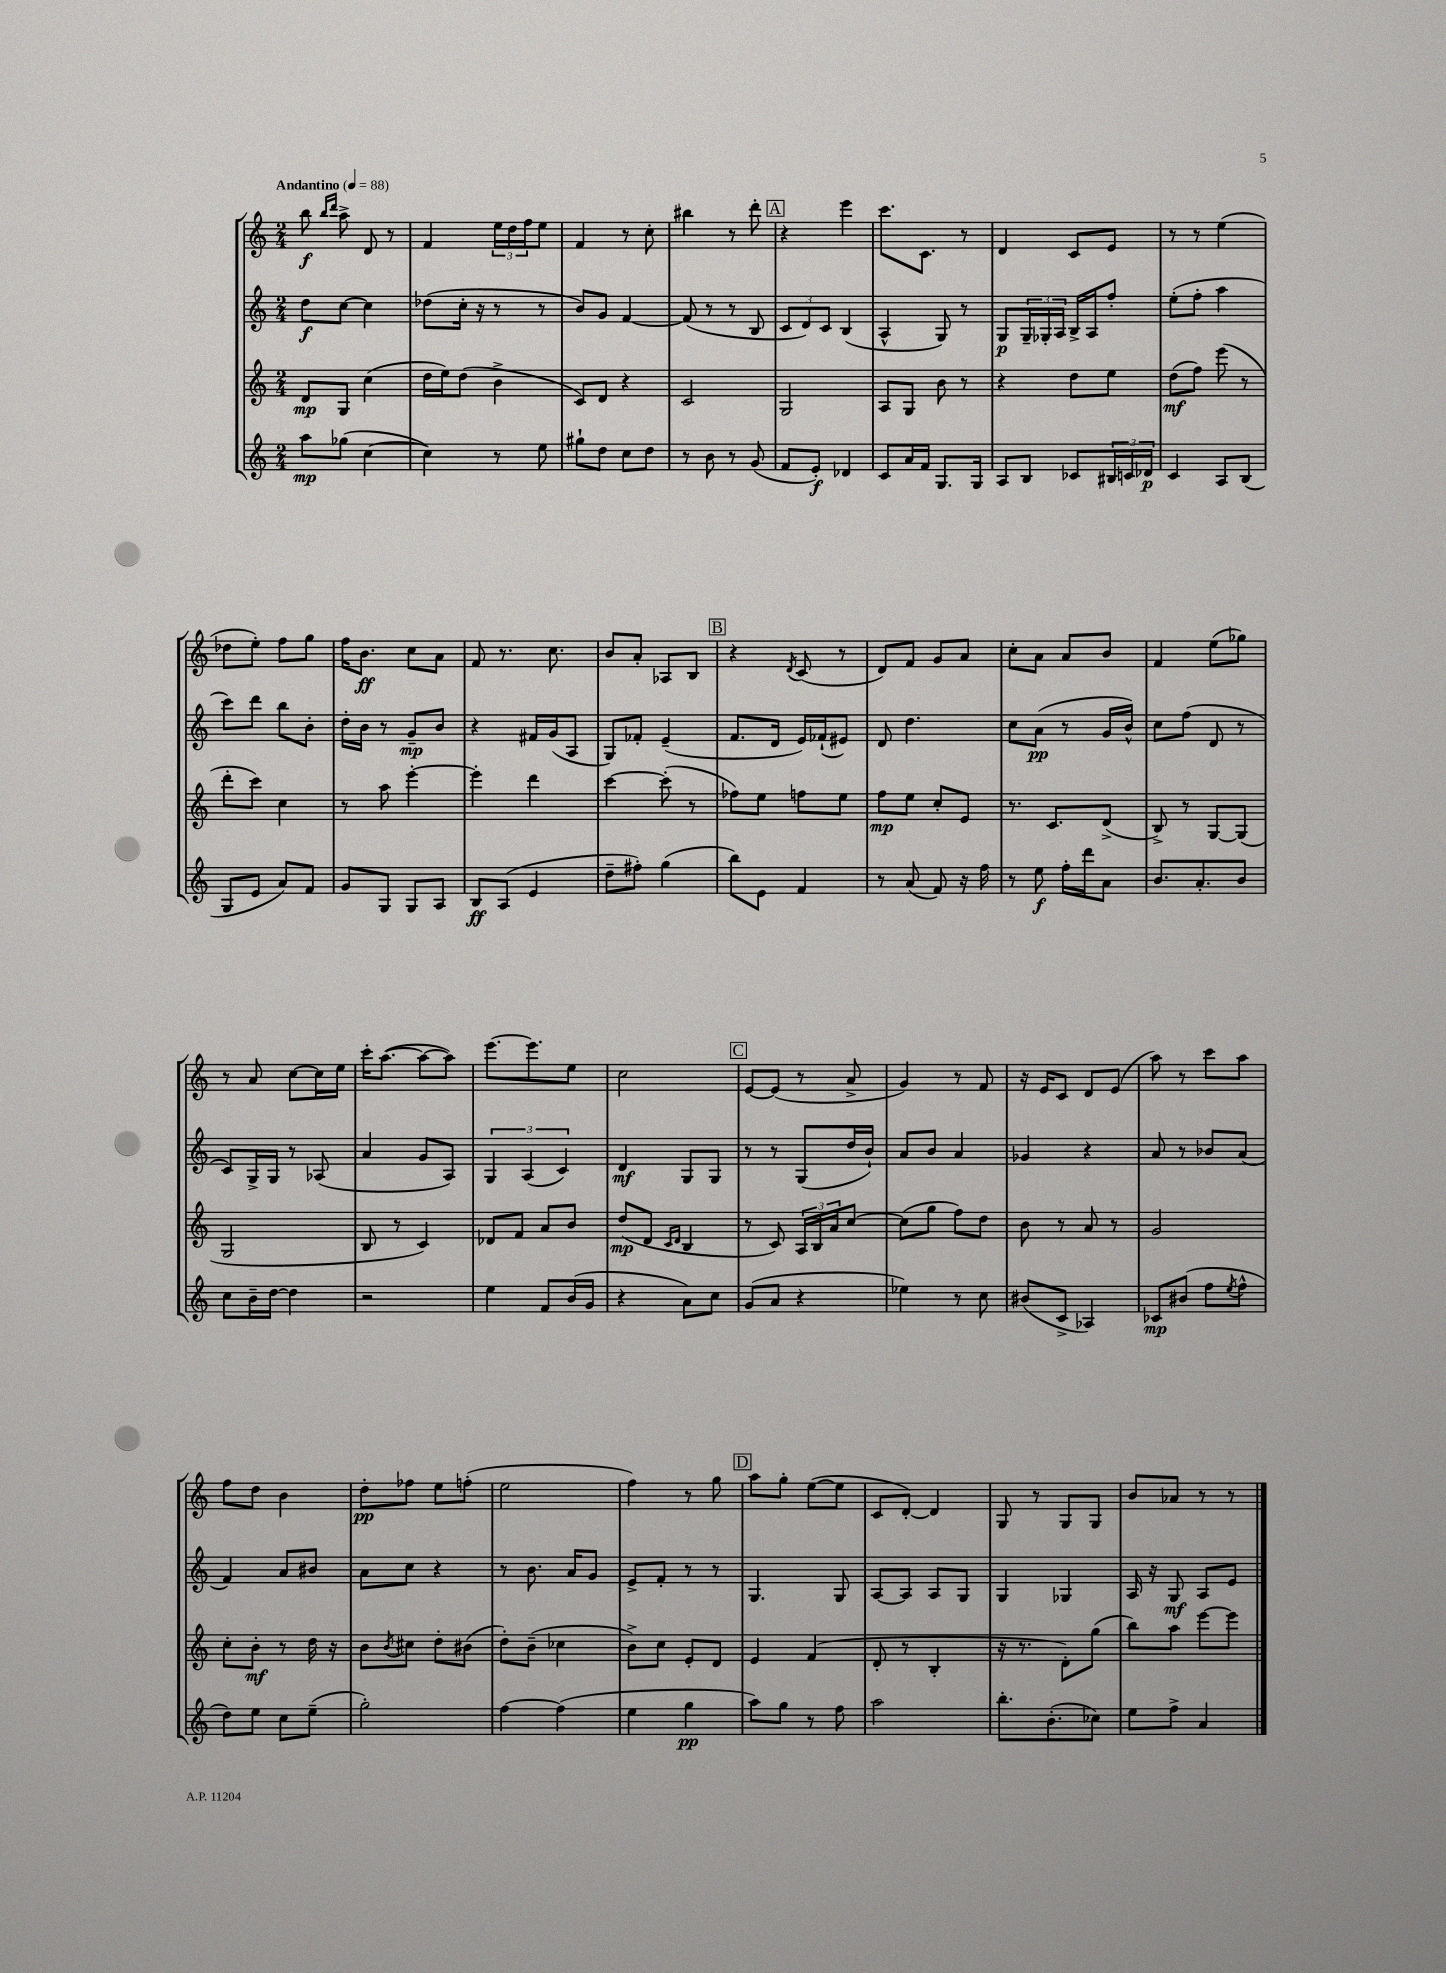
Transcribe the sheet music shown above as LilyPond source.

<<
\new StaffGroup <<
\new Staff = "s0" {
    \clef treble \key c \major \numericTimeSignature \time 2/4 \tempo "Andantino" 4 = 88
    b''8\f \grace { b''16 d'''16 } a''8-> d'8 r8 |
    f'4 \tuplet 3/2 { e''16 d''16 f''16 } e''8 |
    f'4 r8 c''8-. |
    bis''4 r8 d'''8-. |
    \mark \markup { \box "A" } r4 e'''4 |
    c'''8. c'8. r8 |
    d'4 c'8 e'8 |
    r8 r8 e''4( |
    des''8 e''8-.) f''8 g''8 |
    f''16 b'8.\ff c''8 a'8 |
    f'8 r8. c''8. |
    b'8 a'8-. aes8 b8 |
    \mark \markup { \box "B" } r4 \acciaccatura { d'8 } c'8( r8 |
    d'8) f'8 g'8 a'8 |
    c''8-. a'8 a'8 b'8 |
    f'4 e''8( ges''8) |
    r8 a'8 c''8~ c''16 e''16 |
    c'''16-. a''8.~( a''8~ a''8) |
    e'''8.~ e'''8. e''8 |
    c''2 |
    \mark \markup { \box "C" } e'8~ e'8( r8 a'8-> |
    g'4) r8 f'8 |
    r16 e'16 c'8 d'8 e'8( |
    a''8) r8 c'''8 a''8 |
    f''8 d''8 b'4 |
    d''8-.\pp fes''8 e''8 f''8-.( |
    e''2 |
    f''4) r8 g''8 |
    \mark \markup { \box "D" } a''8 g''8-. e''8~( e''8 |
    c'8 d'8~-.) d'4 |
    g8 r8 g8 g8 |
    b'8 aes'8 r8 r8 \bar "|." |
}
\new Staff = "s1" {
    \clef treble \key c \major \numericTimeSignature \time 2/4
    d''8\f c''8~ c''4 |
    des''8( c''16-. r16 r8 r8 |
    b'8) g'8 f'4~ |
    f'8( r8 r8 b8 |
    \mark \markup { \box "A" } \tuplet 3/2 { c'8 d'8) c'8 } b4( |
    a4-^ g8) r8 |
    g8\p \tuplet 3/2 { g16-- ges16-. a16 } b16-> a16 f''8-. |
    e''8-.( f''8-. a''4 |
    c'''8) d'''8 b''8 b'8-. |
    d''16-. b'16 r8 g'8--\mp b'8 |
    r4 fis'16 g'16( a8 |
    g8) fes'8-. e'4--( |
    \mark \markup { \box "B" } f'8. d'16 e'16) fes'16-!( eis'8) |
    d'8 d''4. |
    c''8 a'8\pp( r8 g'16 b'16-^) |
    c''8 f''8( d'8 r8 |
    c'8) g16-> g16 r8 aes8( |
    a'4 g'8 a8) |
    \tuplet 3/2 { g4 a4( c'4) } |
    d'4\mf g8 g8 |
    \mark \markup { \box "C" } r8 r8 g8( d''16 b'16-!) |
    a'8 b'8 a'4 |
    ges'4 r4 |
    a'8 r8 bes'8 a'8( |
    f'4) a'8 bis'8 |
    a'8 c''8 r4 |
    r8 b'8. a'16 g'8 |
    e'8-> f'8-. r8 r8 |
    \mark \markup { \box "D" } g4. g8 |
    a8~ a8 a8 g8 |
    g4 ges4 |
    a16 r16 g8\mf a8 e'8 \bar "|." |
}
\new Staff = "s2" {
    \clef treble \key c \major \numericTimeSignature \time 2/4
    d'8\mp g8 c''4( |
    d''16 e''16) d''8( b'4-> |
    c'8) d'8 r4 |
    c'2 |
    \mark \markup { \box "A" } g2 |
    a8 g8 b'8 r8 |
    r4 d''8 e''8 |
    d''8\mf( f''8) e'''8( r8 |
    d'''8-. c'''8) c''4 |
    r8 a''8 e'''4~-. |
    e'''4-. d'''4 |
    c'''4~ c'''8-.( r8 |
    \mark \markup { \box "B" } fes''8) e''8 f''8 e''8 |
    f''8\mp e''8 c''8-. e'8 |
    r8. c'8. d'8->( |
    b8->) r8 g8~ g8( |
    g2 |
    b8 r8 c'4) |
    des'8 f'8 a'8 b'8 |
    d''8\mp( d'8 \grace { c'16 d'16 } b4 |
    \mark \markup { \box "C" } r8 c'8) \tuplet 3/2 { a16 b16 a'16 } c''8~ |
    c''8( g''8 f''8) d''8 |
    b'8 r8 a'8 r8 |
    g'2 |
    c''8-. b'8-.\mf r8 d''16 r16 |
    b'8 \acciaccatura { b'8 } cis''8 d''8-. bis'8( |
    d''8-.) b'8--( ces''4 |
    b'8->) c''8 e'8-. d'8 |
    \mark \markup { \box "D" } e'4 f'4( |
    d'8-. r8 b4-. |
    r16 r8. d'8-.) g''8( |
    b''8) a''8 e'''8~ e'''8 \bar "|." |
}
\new Staff = "s3" {
    \clef treble \key c \major \numericTimeSignature \time 2/4
    a''8\mp ges''8( c''4~ |
    c''4) r8 e''8 |
    gis''8-! d''8 c''8 d''8 |
    r8 b'8 r8 g'8( |
    \mark \markup { \box "A" } f'8 e'8-.\f) des'4 |
    c'8 a'16 f'16 g8. g16 |
    a8 b8 ces'8 \tuplet 3/2 { bis16 c'16 des'16\p } |
    c'4 a8 b8( |
    g8 e'8 a'8) f'8 |
    g'8 g8 g8 a8 |
    b8\ff a8( e'4 |
    d''8-- fis''8-.) g''4( |
    \mark \markup { \box "B" } b''8) e'8 f'4 |
    r8 a'8( f'8) r16 f''16 |
    r8 e''8\f f''16-. d'''16 a'8 |
    b'8. a'8.-. b'8 |
    c''8 b'16-- d''16~ d''4 |
    r2 |
    e''4 f'8 b'16( g'16 |
    r4 a'8) c''8 |
    \mark \markup { \box "C" } g'8( a'8 r4 |
    ees''4) r8 c''8 |
    bis'8( c'8-> aes4) |
    ces'8\mp bis'8( f''8 \acciaccatura { e''8 } f''8-^ |
    d''8) e''8 c''8 e''8--( |
    g''2-.) |
    f''4~ f''4( |
    e''4 g''4\pp |
    \mark \markup { \box "D" } a''8) g''8 r8 f''8 |
    a''2 |
    b''8.-. b'8.-.( ces''8) |
    e''8 f''8-> a'4 \bar "|." |
}
>>
>>
\layout { \context { \Score \remove "Bar_number_engraver" } }
